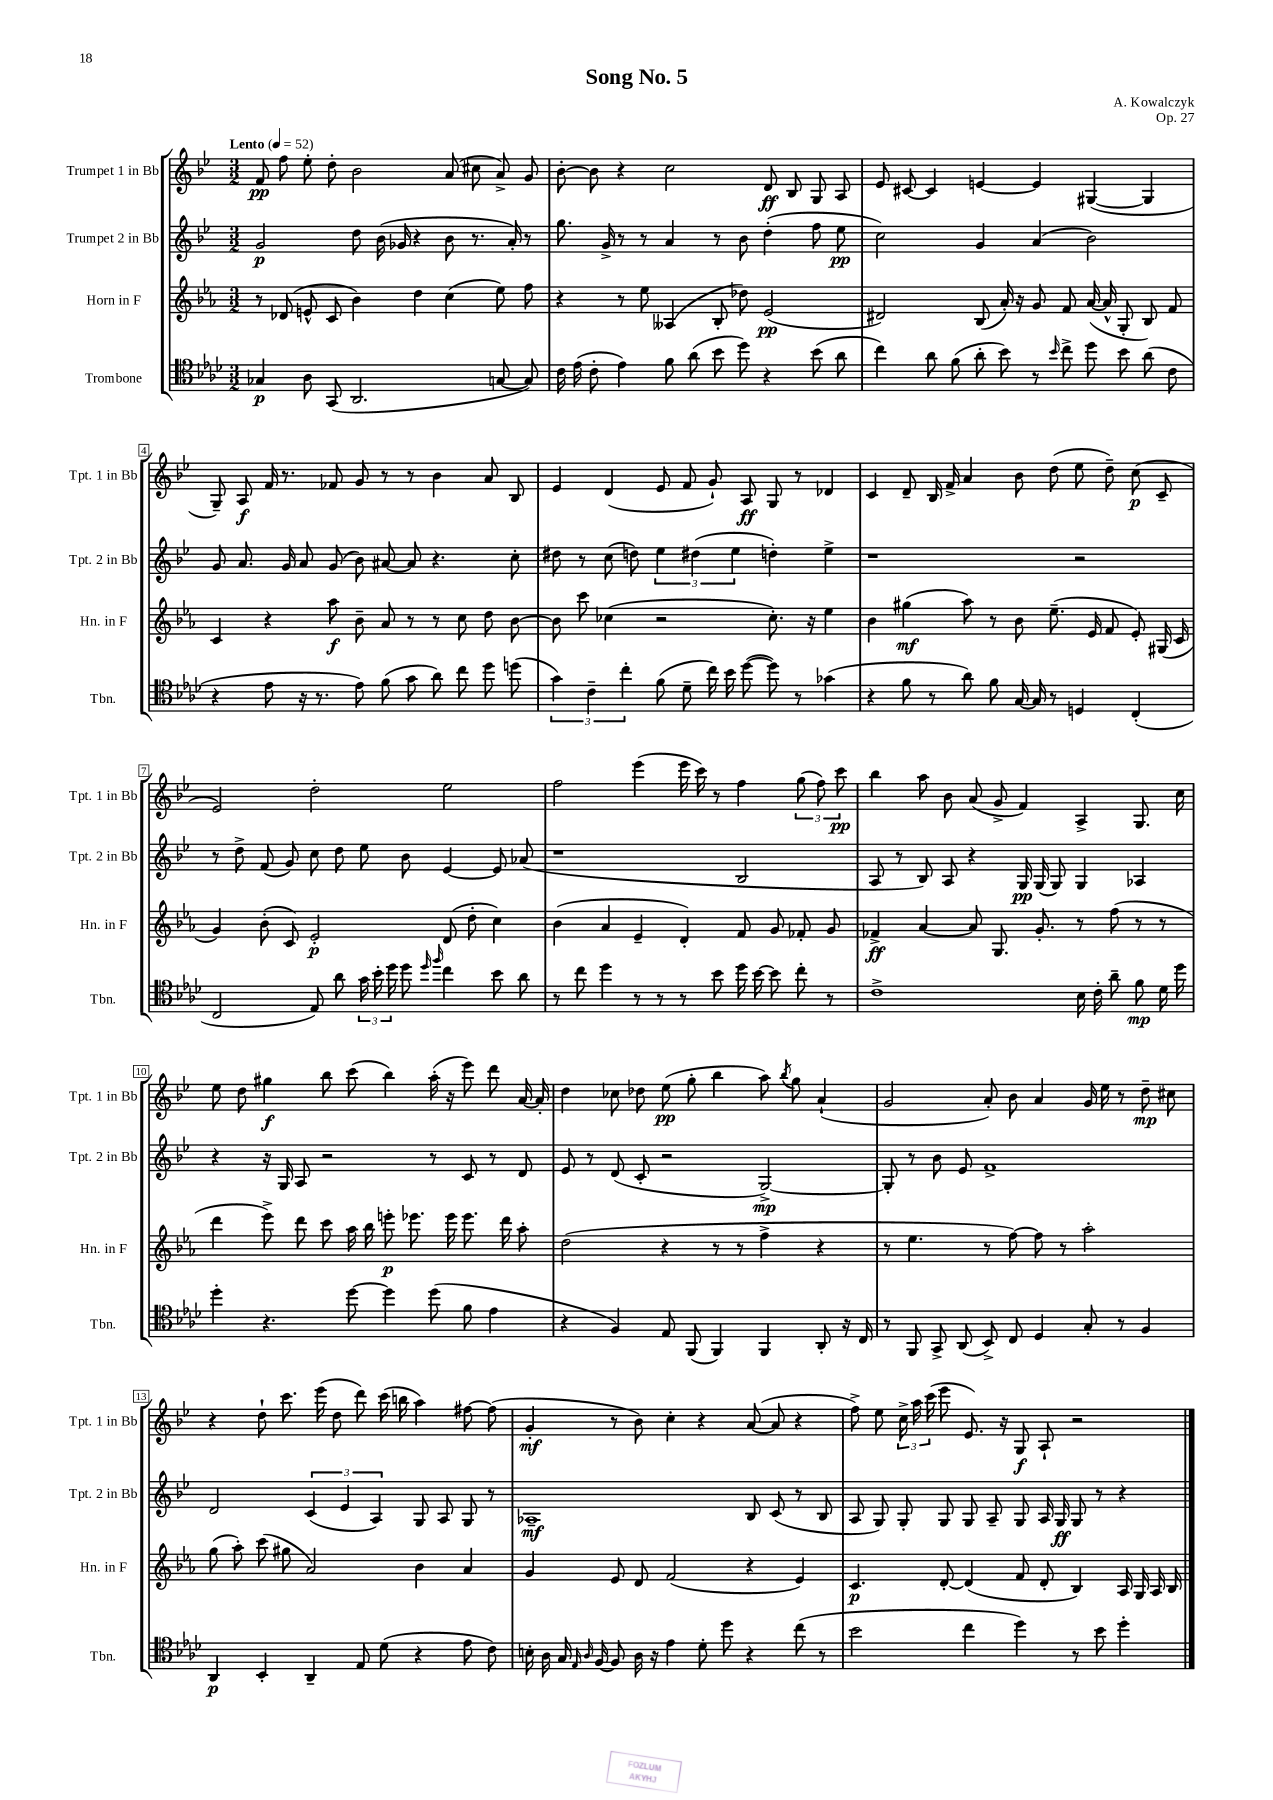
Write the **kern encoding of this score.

**kern	**kern	**kern	**kern
*staff4	*staff3	*staff2	*staff1
*clefC4	*clefG2	*clefG2	*clefG2
*k[b-e-a-d-]	*k[b-e-a-]	*k[b-e-]	*k[b-e-]
*M3/2	*M3/2	*M3/2	*M3/2
*MM52	*MM52	*MM52	*MM52
4G-/	8r	2g/	8f/
.	(8d-/	.	8ff\
8A-\	8e^^/	.	8ee-'\
(8GG/	8c/	.	8dd'\
2.AA-/	4b-\)	8dd\	2b-\
.	.	(16b-\	.
.	.	16g-/	.
.	4dd\	4r	.
.	(4cc\	8b-\	(8a/
.	.	8.r	8cc#\
[8G/	8ee-\)	.	8a^/)
.	.	16a'/)	.
8G/])	8ff\	8r	8g/
=	=	=	=
16c\	4r	8.gg\	[8b-'\
(16e-\	.	.	.
8c'\	.	.	8b-\]
.	.	16g^/	.
4e-\)	8r	8r	4r
.	8ee-\	8r	.
8f\	(4A--/	4a/	2cc\
(8a-\	.	.	.
8b-\	8B-'/	8r	.
8dd-\)	8dd-\)	8b-\	.
4r	(2e-/	(4dd'\	8d/
.	.	.	8B-/
(8b-\	.	8ff\	8G/
8a-\	.	8ee-\	8A/
=	=	=	=
4cc\)	2d#/)	2cc\)	8e-/
.	.	.	[8c#/
8a-\	.	.	4c#/]
(8f\	.	.	.
8a-'\	(8B-/	4g/	[4e/
8b-\)	16a-'/)	.	.
.	16r	.	.
8r	8g/	(4a/	4e/]
16qqb-/	.	.	.
8cc^\	8f/	.	.
8dd-\	([16a-/	2b-\)	([4G#/
.	16a-^^/]	.	.
8b-\	8G'/	.	.
(8a-\	8B-/)	.	4G#/]
8c\	8f/	.	.
=	=	=	=
4r	4c/	8g/	8G~/)
.	.	8.a/	8A/
8e-\	4r	.	16f/
.	.	16g/	8.r
16r	.	8a/	.
8.r	.	.	.
.	8aa-\	(8g/	8f-/
8e-\)	8b-~\	8b-\)	8g/
(8f\	8a-/	[8a#/	8r
8g\	8r	8a#/]	8r
8a-\)	8r	4.r	4b-\
8cc\	8cc\	.	.
8dd-\	8dd\	.	8a/
(8dd\	[8b-\	8cc'\	8B-/
=	=	=	=
6g\)	8b-\]	8dd#\	4e-/
.	8ccc\	8r	.
6c~\	.	.	.
.	(4cc-\	(8cc\	(4d/
6cc'\	.	.	.
.	.	8dd\)	.
(8f\	2r	6ee-\	8e-/
8d-~\	.	.	8f/
.	.	(6dd#\	.
16cc\)	.	.	8g`/)
16b-\	.	.	.
.	.	6ee-\	.
([8dd-\	.	.	8A/
8dd-\])	8.cc-'\)	4dd'\)	8G/
8r	.	.	8r
.	16r	.	.
(4g-\	4ee-\	4ee-^\	4d-/
=	=	=	=
4r	4b-\	1r	4c/
8f\	(4gg#\	.	8d~/
8r	.	.	16B-/
.	.	.	16f^/
8a-\)	8aa-\)	.	4a/
8f\	8r	.	.
[16G/	8b-\	.	8b-\
16G/]	.	.	.
8r	(8.ee-~\	.	(8dd\
4D/	.	2r	8ee-\
.	16e-/	.	.
.	8f/	.	8dd~\)
(4C'/	8e-'/)	.	(8cc\
.	(16G#/	.	8c~/
.	16c/	.	.
=	=	=	=
2C/	4g/)	8r	2e-/)
.	.	8dd^\	.
.	(8b-'\	(8f/	.
.	8c/)	8g/)	.
8E-/)	2e-'/	8cc\	2dd'\
8a-\	.	8dd\	.
24g\	.	8ee-\	.
24b-'\	.	.	.
24dd-\	.	.	.
8dd-\	.	8b-\	.
16qqdd-/	.	.	.
16qqff/	.	.	.
4cc\	(8d/	[4e-/	2ee-\
.	8dd'\	.	.
8b-\	4cc\)	8e-/]	.
8a-\	.	(8a-/	.
=	=	=	=
8r	(4b-\	1r	2ff\
8cc\	.	.	.
4dd-\	4a-/	.	.
8r	4e-~/	.	(4eee-\
8r	.	.	.
8r	4d'/)	.	16eee-\
.	.	.	16ccc\)
8b-\	.	.	8r
16dd-\	8f/	2B-/	4ff\
[16b-\	.	.	.
8b-\]	8g/	.	.
8cc'\	8f-'/	.	(12gg\
.	.	.	12ff\)
8r	8g/	.	.
.	.	.	12ccc\
=	=	=	=
1c^	4f-^/	8A/	4bb-\
.	.	8r	.
.	[4a-/	8B-/)	8aa\
.	.	8A/	8b-\
.	8a-/]	4r	(8a/
.	8.G/	.	8g^/
.	.	16G/	4f/)
.	8.g'/	(16G/	.
.	.	8G/)	.
16B-\	8r	4G/	4A^/
16c'\	.	.	.
8a-~\	(8ff\	.	.
8f\	8r	4A-/	8.G/
16d-\	8r	.	.
16dd-\	.	.	16cc\
=	=	=	=
4dd-'\	4ddd\	4r	8ee-\
.	.	.	8dd\
4.r	8eee-^\)	16r	4gg#\
.	.	16G/	.
.	8ddd\	8A/	.
.	8ccc\	2r	8bb-\
[8dd-\	16aa-\	.	(8ccc\
.	16bb-\	.	.
4dd-\]	8eee'\	.	4bb-\)
.	8.eee-\	.	.
(8dd-\	.	8r	(16aa'\
.	16eee-\	.	16r
8f\	8.eee-\	8c/	8eee-\)
4e-\	.	8r	8ddd\
.	16ddd\	.	.
.	8aa-'\	8d/	[16a/
.	.	.	16a'/]
=	=	=	=
4r	(2dd\	8e-/	4dd\
.	.	8r	.
4F/)	.	(8d/	8cc-\
.	.	8c'/	8dd-\
8E-/	4r	2r	(8ee-\
(8FF/	.	.	8gg'\
4FF/)	8r	.	4bb-\
.	8r	.	.
4FF/	4ff^\	[2G^/)	8aa\)
.	.	.	8qbb-/
.	.	.	8gg\
8AA-'/	4r	.	(4a`/
16r	.	.	.
16C/	.	.	.
=	=	=	=
8r	8r	8G'/]	2g/
8FF/	4.ee-\	8r	.
8GG^/	.	8b-\	.
(8AA-/	.	8e-/	.
8BB-^/)	8r	1f^	8a'/)
8C/	[8ff\)	.	8b-\
4D-/	8ff\]	.	4a/
.	8r	.	.
8G'/	2aa-'\	.	16g/
.	.	.	16ee-\
8r	.	.	8r
4F/	.	.	8dd~\
.	.	.	8cc#\
=	=	=	=
4AA-/	(8gg\	2d/	4r
.	8aa-'\)	.	.
4BB-'/	(8ccc\	.	8dd`\
.	8gg#\	.	8.ccc\
4AA-~/	2a-/)	(6c/	.
.	.	.	(16eee-\
.	.	.	8dd\
.	.	6e-/	.
8E-/	.	.	8ddd\)
.	.	6A/)	.
(8d-\	.	.	(16ccc\
.	.	.	16bb\
4r	4b-\	8G/	4aa\)
.	.	8A/	.
8e-\	4a-/	8G/	[8ff#\
8c\)	.	8r	(8ff#\]
=	=	=	=
16B'\	4g/	1A-~	4g'/
16A-\	.	.	.
16G/	.	.	.
16qqE-/	.	.	.
16qqA-/	.	.	.
[16F/	.	.	.
8F/]	8e-/	.	8r
16A-\	8d/	.	8b-\)
16r	.	.	.
4e-\	(2f/	.	4cc'\
8d-'\	.	.	4r
8dd-\	.	.	.
4r	4r	8B-/	([8a/
.	.	(8c/	8a/]
(8cc\	4e-/)	8r	4r
8r	.	8B-/	.
=	=	=	=
2b-\	4.c/	8A/	8ff^\)
.	.	8G/)	8ee-\
.	.	8G'/	24cc^\
.	.	.	24aa\
.	.	.	(24ccc\
.	[8d'/	8G/	8eee-\
4cc\	(4d/]	8G/	8.e-/)
.	.	8A~/	.
.	.	.	16r
4dd-\)	8f/	8G/	8G/
.	8d'/	16A/	8A`/
.	.	16G/	.
8r	4B-/)	8G/	2r
8b-\	.	8r	.
4dd-'\	16A-/	4r	.
.	16G/	.	.
.	16A-/	.	.
.	16B-/	.	.
==	==	==	==
*-	*-	*-	*-
